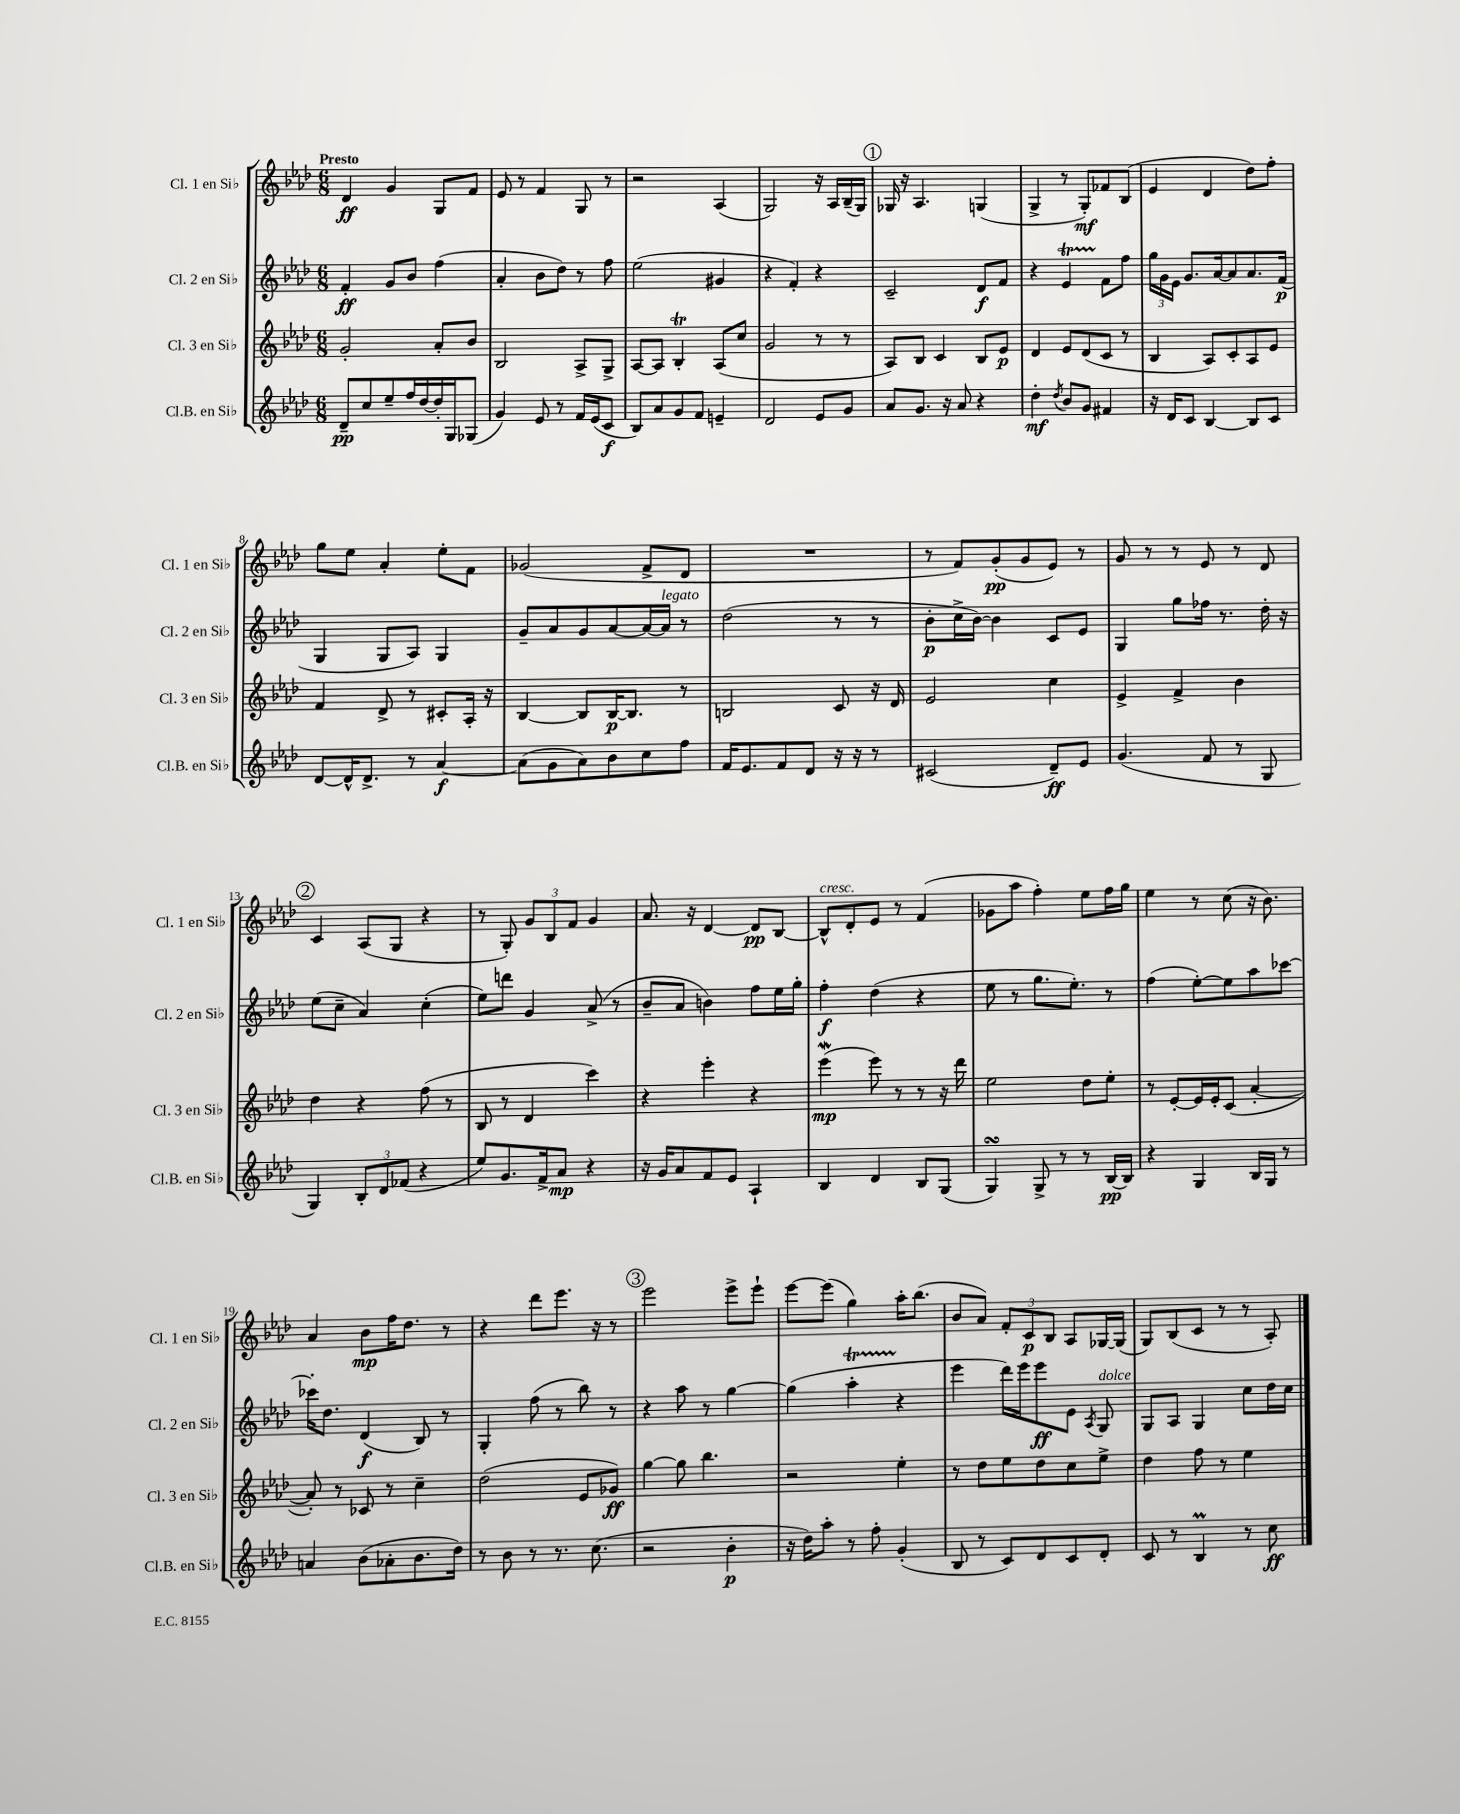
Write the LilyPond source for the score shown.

<<
\new StaffGroup <<
\new Staff = "s0" \with { instrumentName = "Cl. 1 en Sib" shortInstrumentName = "Cl. 1 en Sib" } {
    \clef treble \key aes \major \numericTimeSignature \time 6/8 \tempo "Presto"
    \autoBeamOff des'4\ff g'4 g8[ f'8] |
    ees'8 r8 f'4 g8 r8 |
    r2 aes4( |
    g2) r16 aes16[ bes16--( g16]) |
    \mark \markup { \circle "1" } ges16 r16 aes4. g4( |
    g4-> r8 g8[-.\mf) fes'8 bes8]( |
    ees'4 des'4 des''8[) f''8]-. |
    g''8[ ees''8] aes'4-. ees''8[-. f'8] |
    ges'2( f'8[-> des'8] |
    R2. |
    r8 f'8[) g'8-.\pp( g'8 ees'8]) r8 |
    g'8 r8 r8 ees'8 r8 des'8 |
    \mark \markup { \circle "2" } c'4 aes8[( g8] r4 |
    r8 g8-.) \tuplet 3/2 { g'8[ bes8 f'8] } g'4 |
    aes'8. r16 des'4~ des'8[\pp bes8]~ |
    bes8[-^^\markup { \italic "cresc." } des'8-. ees'8] r8 f'4( |
    ges'8[ aes''8] f''4-.) ees''8[ f''16 g''16] |
    ees''4 r8 c''8( r16 bes'8.) |
    aes'4 bes'8[\mp f''16 des''8.] r8 |
    r4 des'''8[ ees'''8.] r16 r8 |
    \mark \markup { \circle "3" } ees'''2 ees'''8[-> ees'''8]-! |
    ees'''8[~ ees'''8]( g''4) aes''16[-. bes''8.]( |
    bes'8[ aes'8]) \tuplet 3/2 { f'8[-. c'8\p bes8] } aes8[ ges16~ ges16]( |
    g8[) bes8( c'8] r8 r8 aes8-.) \bar "|." |
}
\new Staff = "s1" \with { instrumentName = "Cl. 2 en Sib" shortInstrumentName = "Cl. 2 en Sib" } {
    \clef treble \key aes \major \numericTimeSignature \time 6/8
    \autoBeamOff f'4-.\ff g'8[ bes'8] f''4( |
    aes'4-. bes'8[ des''8]) r8 f''8 |
    ees''2( gis'4 |
    r4 f'4-.) r4 |
    \mark \markup { \circle "1" } c'2-- des'8[\f f'8] |
    r4 ees'4\startTrillSpan f'8[\stopTrillSpan f''8] |
    \tuplet 3/2 { g''16[ g'16 ees'16] } g'8.[ aes'16~ aes'8 aes'8. f'16]\p( |
    g4 g8[ aes8]) g4 |
    g'8[-- aes'8 g'8 aes'8~ aes'16~ aes'16]^\markup { \italic "legato" } r8 |
    des''2( r8 r8 |
    bes'8[-.\p c''16-> bes'16]~) bes'4 c'8[ ees'8] |
    g4 g''8[ fes''16] r8. des''16-. r16 |
    \mark \markup { \circle "2" } ees''8[( c''8]-- aes'4) c''4-.( |
    ees''8[) d'''8] g'4 aes'8->( r8 |
    bes'8[-- aes'8] b'4) f''8[ ees''16 g''16]-. |
    f''4-.\f des''4( r4 |
    ees''8 r8 g''8.[ ees''8.]-.) r8 |
    f''4( ees''8[~-.) ees''8 aes''8 ces'''8]~ |
    ces'''16[-. des''8.] des'4\f( bes8) r8 |
    g4-. f''8( r8 bes''8) r8 |
    \mark \markup { \circle "3" } r4 aes''8 r8 g''4~ |
    g''4( aes''4-.\startTrillSpan r4\stopTrillSpan |
    ees'''4 des'''16[) ees'''16 ees'''8\ff ees'8] \acciaccatura { aes8 } g8^\markup { \italic "dolce" } |
    g8[ aes8] g4 c''8[ des''16 c''16] \bar "|." |
}
\new Staff = "s2" \with { instrumentName = "Cl. 3 en Sib" shortInstrumentName = "Cl. 3 en Sib" } {
    \clef treble \key aes \major \numericTimeSignature \time 6/8
    \autoBeamOff g'2-. aes'8[-. bes'8] |
    bes2 aes8[-> g8]-> |
    aes8[~ aes8] bes4-.\trill aes8[( c''8] |
    g'2 r8 r8 |
    \mark \markup { \circle "1" } aes8[) bes8] c'4 bes8[ ees'8]\p |
    des'4 ees'8[ des'8( c'8] r8 |
    bes4 aes8[) c'8-. aes8 ees'8] |
    f'4 des'8-> r8 cis'8[-. aes16]-. r16 |
    bes4~ bes8[ bes16~\p bes8.] r8 |
    b2 c'8 r16 des'16 |
    ees'2 c''4 |
    ees'4-> f'4-> bes'4 |
    \mark \markup { \circle "2" } des''4 r4 f''8( r8 |
    bes8 r8 des'4 c'''4) |
    r4 ees'''4-. r4 |
    ees'''4\mordent\mp( ees'''8) r8 r8 r16 des'''16 |
    ees''2 des''8[ ees''8]-. |
    r8 ees'8[~-. ees'16 ees'16-. c'8]( aes'4~-. |
    aes'8-.) r8 ces'8 r8 c''4-- |
    des''2( ees'8[ ges'8]\ff) |
    \mark \markup { \circle "3" } g''4~ g''8 bes''4. |
    r2 ees''4-. |
    r8 des''8[ ees''8 des''8 c''8 ees''8]-> |
    des''4 f''8 r8 ees''4 \bar "|." |
}
\new Staff = "s3" \with { instrumentName = "Cl.B. en Sib" shortInstrumentName = "Cl.B. en Sib" } {
    \clef treble \key aes \major \numericTimeSignature \time 6/8
    \autoBeamOff des'8[--\pp c''8 ees''8-- f''16 des''16~ des''16-. g16 ges8]( |
    g'4) ees'8 r8 f'16[ ees'16( c'8]\f |
    bes8[) aes'8 g'8 f'8] e'4-- |
    des'2 ees'8[ g'8] |
    \mark \markup { \circle "1" } aes'8[ g'8.] r16 aes'8 r4 |
    des''4-.\mf \acciaccatura { des''8 } bes'8[ g'8] fis'4 |
    r16 des'16[ c'8] bes4~ bes8[ c'8] |
    des'8[~ des'16-^ des'8.]-> r8 aes'4~\f |
    aes'8[( g'8 aes'8) bes'8 c''8 f''8] |
    f'16[ ees'8. f'8 des'8] r16 r16 r8 |
    cis'2( des'8[--\ff) ees'8] |
    g'4.( f'8 r8 g8 |
    \mark \markup { \circle "2" } g4) \tuplet 3/2 { bes8[-. des'8 fes'8]( } r4 |
    ees''8[) g'8. f'16-> aes'8]\mp r4 |
    r16 g'16[ aes'8 f'8 ees'8] aes4-! |
    bes4 des'4 bes8[ g8]( |
    g4\turn) g8-> r8 r8 bes16[~\pp bes16] |
    r4 g4 bes16[ g16] r8 |
    a'4 bes'8[( aes'8-. bes'8. des''16]) |
    r8 bes'8 r8 r8. c''8.( |
    \mark \markup { \circle "3" } r2 bes'4-.\p |
    r16 des''16[) aes''8]-. r8 f''8-. g'4-.( |
    bes8 r8 c'8[) des'8 c'8 des'8]-. |
    c'8 r8 bes4\prall r8 c''8\ff \bar "|." |
}
>>
>>
